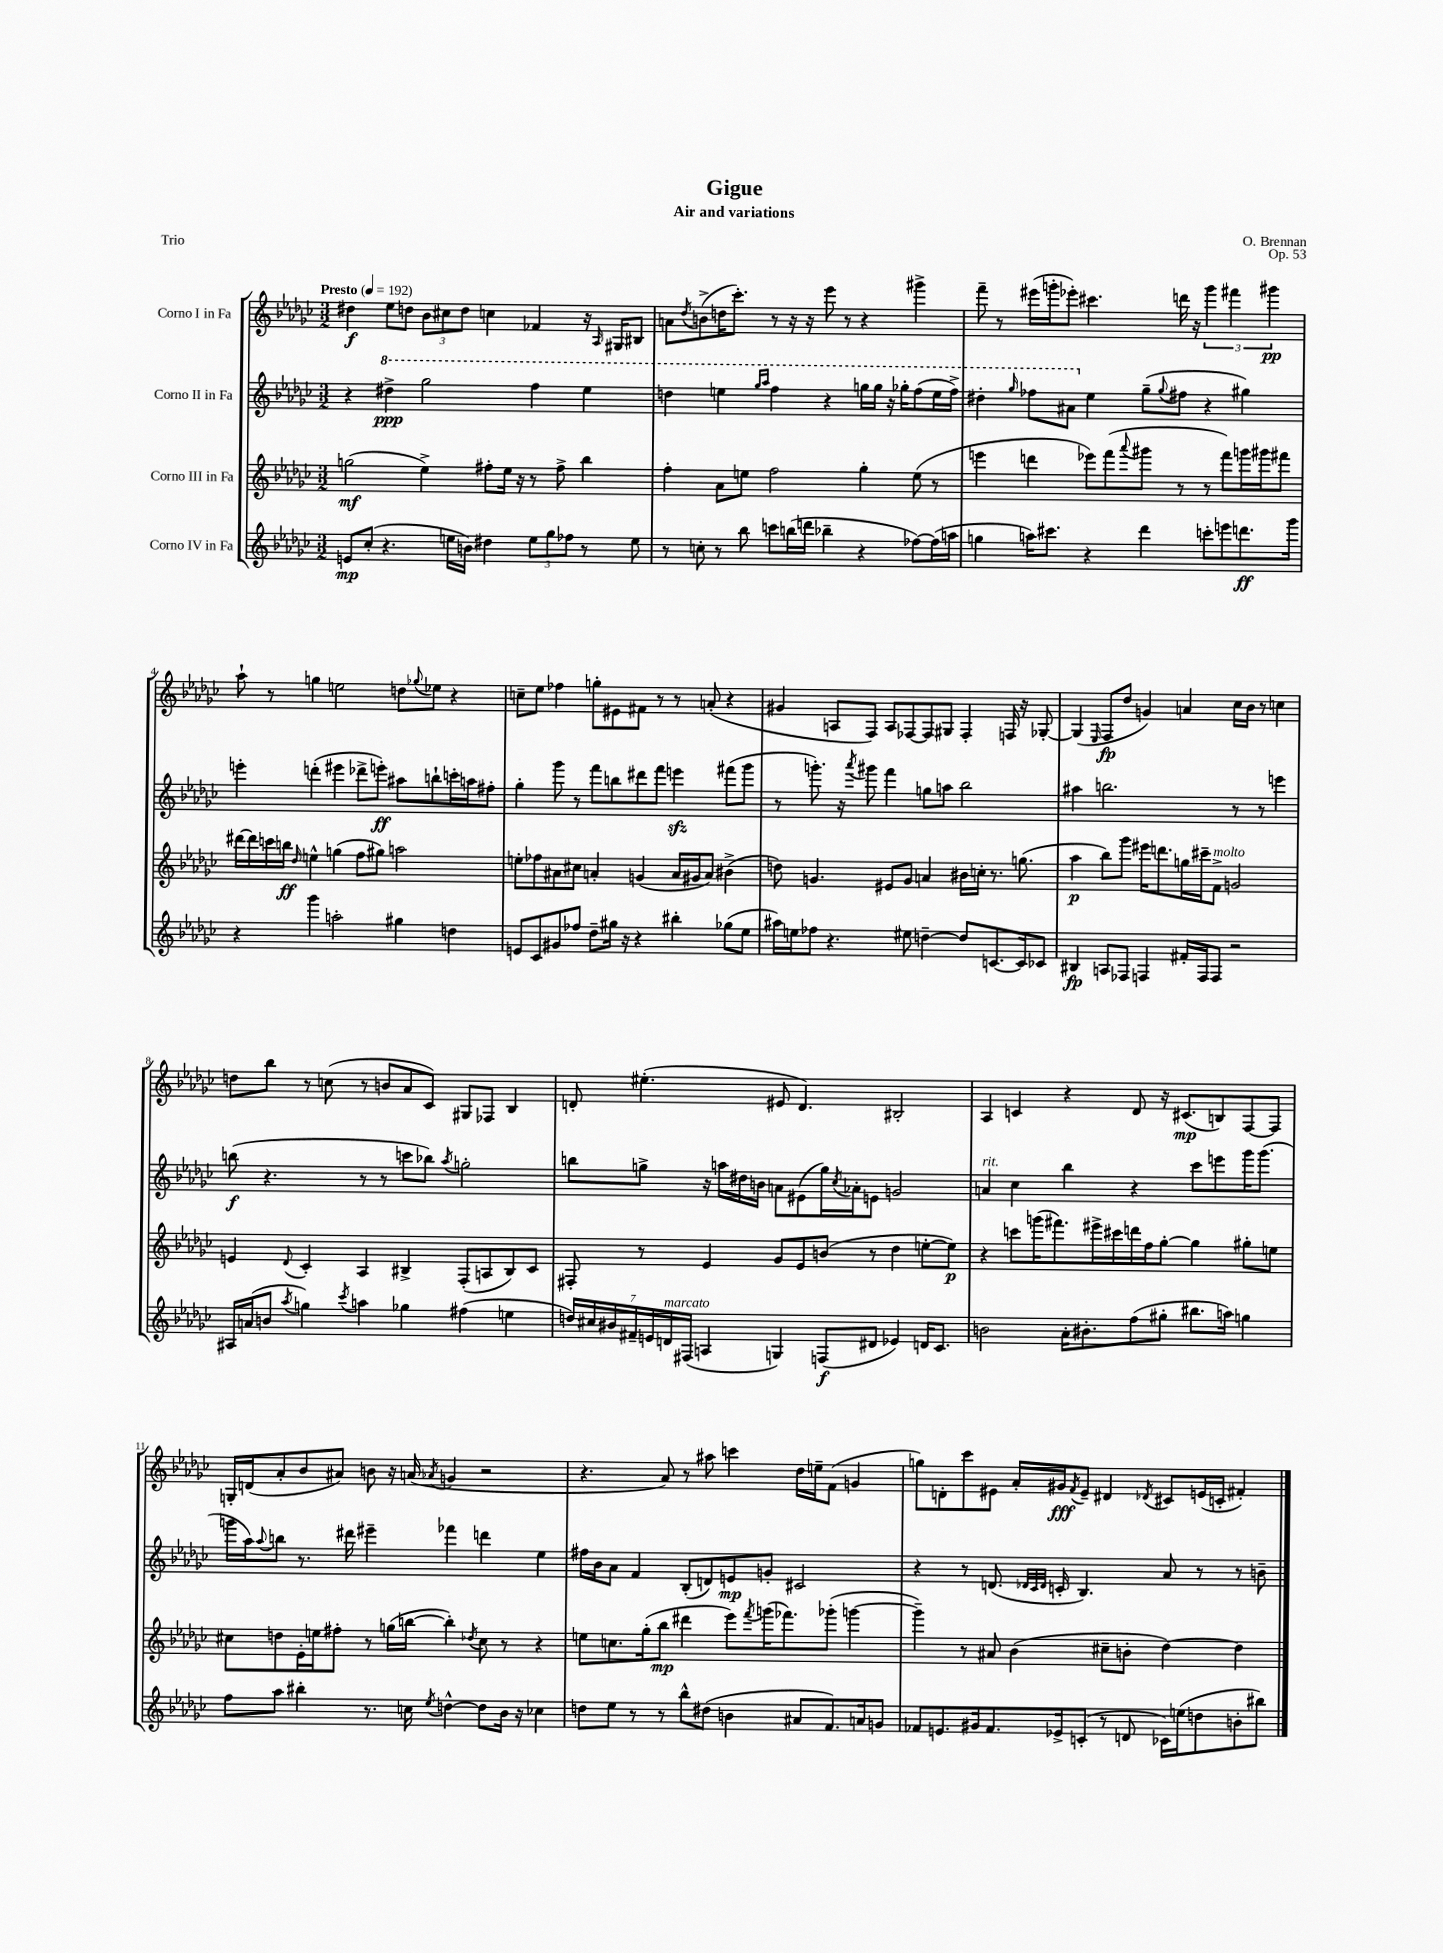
\header { title = "Gigue" composer = "O. Brennan" subtitle = "Air and variations" opus = "Op. 53" piece = "Trio" }
<<
\new StaffGroup <<
\new Staff = "s0" \with { instrumentName = "Corno I in Fa" } {
    \clef treble \key ges \major \numericTimeSignature \time 3/2 \tempo "Presto" 4 = 192
    dis''4\f ees''8 d''8 \tuplet 3/2 { bes'8 cis''8 d''8 } c''4 fes'4 r16 \grace { aes16 } gis16 bis8 |
    a'8 \acciaccatura { des''8 } b'8->( d''16 ces'''8.-.) r8 r16 r16 ees'''8 r8 r4 gis'''4-> |
    f'''8-- r8 eis'''16( g'''16-. ees'''8-.) cis'''4. d'''16 r16 \tuplet 3/2 { g'''4 fis'''4 gis'''4\pp } |
    aes''8-! r8 g''4 e''2 d''8 \appoggiatura { ges''8 } ees''8 r4 |
    c''8-- ees''8 fes''4 g''8-. eis'8 fis'8 r8 r8 a'8-.( r4 |
    gis'4 a8 f8) a8 fes8~ fes8 gis8 fes4-. f16 r16 ges8~-. |
    ges4( \grace { ees16 } f8\fp des''8 g'4) a'4 ces''16 bes'16 r8 c''4 |
    d''8 bes''8 r8 c''8( r8 b'8 aes'8 ces'8) gis8 fes8 bes4 |
    d'8-. eis''4.-.( eis'8 d'4.) bis2-. |
    aes4 c'4 r4 des'8 r16 cis'8.\mp( b8) f8~ f8 |
    g16-. d'16( aes'8-. bes'8 ais'8) b'8 r16 a'16( \acciaccatura { aes'8 } g'4 r2 |
    r4. aes'8) r8 ais''8 c'''4 des''16 e''16-- f'8( g'4 |
    g''8) d'8-. ces'''8 eis'8 aes'16-. gis'16\fff \acciaccatura { f'8 } eis'8-- dis'4 \acciaccatura { des'8 } cis'8 e'16( c'16-. fis'4-.) \bar "|." |
}
\new Staff = "s1" \with { instrumentName = "Corno II in Fa" } {
    \clef treble \key ges \major \numericTimeSignature \time 3/2
    r4 \ottava #1 dis'''4->\ppp ges'''2 f'''4 ees'''4 |
    d'''4 e'''4 \grace { ges'''16 aes'''16 } f'''4 r4 g'''16 g'''16 r16 ges'''16-. f'''8( e'''16 f'''16->) |
    dis'''4-. \grace { ges'''16 } fes'''8 ais''8 \ottava #0 ees''4 ges''8--( \appoggiatura { ges''8 } fis''8 r4 gis''4) |
    e'''4-. d'''4-.( eis'''4 des'''8-> e'''8-.\ff) ais''8 b''8-! c'''16-. a''16 fis''8-. |
    ges''4-. ges'''8 r8 f'''8 b''8 dis'''8 f'''8 e'''4\sfz fis'''8( ges'''8 |
    r8 g'''8.-.) r16 \acciaccatura { aes'''8 } gis'''8 f'''4 g''8 a''8 bes''2 |
    ais''4 b''2. r8 r8 e'''4 |
    b''8\f( r4. r8 r8 c'''8 bes''8) \acciaccatura { aes''8 } g''2-. |
    b''8 g''8-> r16 a''16 dis''16 b'16 a'8 eis'8( g''16) \acciaccatura { ces''8 } aes'16-. e'8 g'2 |
    a'4^\markup { \italic "rit." } ces''4 bes''4 r4 ces'''8 e'''8 ges'''16 ges'''8.( |
    g'''16 aes''16) \appoggiatura { aes''8 } b''8 r8. dis'''16 eis'''4-- fes'''4 d'''4 ees''4 |
    fis''16 bes'16 aes'8 f'4 bes8-.( d'8) e'8\mp g'8-. cis'2 |
    r4 r8 d'8.( \grace { des'32 ces'32 des'32 } c'16-. bes4.) aes'8 r8 r8 b'8-- \bar "|." |
}
\new Staff = "s2" \with { instrumentName = "Corno III in Fa" } {
    \clef treble \key ges \major \numericTimeSignature \time 3/2
    g''2\mf( ees''4->) fis''8-. ees''16 r16 r8 fis''8-> bes''4 |
    f''4-. aes'8 e''8 f''2 ges''4-. e''8( r8 |
    e'''4 d'''4 ees'''8) f'''8( \appoggiatura { aes'''8 } gis'''8 r8 r8 f'''8) g'''16 gis'''16 fis'''8 |
    dis'''16~ dis'''16 c'''16 b''16\ff \grace { des''16 } e''4-^ g''4( f''8 gis''8) a''2 |
    e''8-. fes''8 ais'8 cis''8 a'4-. g'4( a'16 gis'16 a'8) bis'4->( |
    d''8) g'4. eis'8 g'8 a'4 bis'16 c''16-. r8. g''8.( |
    aes''4\p bes''8) ges'''8 eis'''16 d'''8. g''16 cis'''16-- f'8->^\markup { \italic "molto" } g'2 |
    e'4 \appoggiatura { des'8 } ces'4-. aes4 bis4-> f8-.( a8 bis8) ces'8 |
    fis8-. r8 ees'4 ges'8 ees'8 b'8( r8 des''4 e''8~-. e''8\p) |
    r4 c'''8 g'''16( fis'''8.) eis'''16-> cis'''16 d'''16 f''16 ges''8~-. ges''4 gis''8-. e''8 |
    cis''8 d''8 ees'16-. e''16 fis''8-. r8 g''16( b''16~ b''4-.) \acciaccatura { des''8 } cis''8 r8 r4 |
    e''8 c''8. ges''16-.( bes''8\mp dis'''4 ees'''8) \acciaccatura { f'''8 } g'''16( fes'''8.) ges'''8-.( g'''4~ |
    g'''4--) r8 ais'8 bes'4( cis''8-- b'8-. des''4~) des''4 \bar "|." |
}
\new Staff = "s3" \with { instrumentName = "Corno IV in Fa" } {
    \clef treble \key ges \major \numericTimeSignature \time 3/2
    e'8\mp ces''8-.( r4. e''16 b'16) dis''4 \tuplet 3/2 { e''8 ges''8 fes''8 } r8 e''8 |
    r8 c''8-. r8 bes''8 c'''8 b''16( d'''16 bes''4-- r4 fes''8~) fes''16( a''16 |
    g''4 a''16) cis'''8. r4 des'''4 c'''8-. e'''8 d'''8.\ff ges'''16 |
    r4 ges'''4 a''2-. gis''4 d''4 |
    e'8 ces'8 gis'8 fes''8 des''8-- gis''16 r16 r4 bis''4-. ges''8( ees''8 |
    ais''16) e''16 fes''8 r4. eis''8 d''4~-- d''8 c'8.~ c'16 ces'8 |
    bis4\fp a8 fes8 f4 fis'16-. f16 f8 r2 |
    ais16 a'16( b'8 \acciaccatura { aes''8 } g''4) \acciaccatura { ces'''8 } a''4 ges''4 fis''4( e''4 |
    \tuplet 7/4 { d''16) cis''16 bis'16 fis'16-- e'16 d'16^\markup { \italic "marcato" } fis16( } a4 g4) f8\f( dis'8 ees'4) d'16 ces'8. |
    b'2 aes'16-. bis'8.-. f''8( gis''8-. bis''8. a''16) g''4 |
    f''8 aes''8 bis''4-. r8. c''16 \acciaccatura { ees''8 } d''4~-^ d''8 bes'16 r16 ces''4 |
    d''8 ees''8 r8 r8 bes''8-^ dis''8( b'4 ais'8 f'8.) a'16 g'8 |
    fes'8 e'8. gis'16 fes'8. ees'16-> c'8-.( r8 d'8 ces'16) e''16( d''8 b'8-. bis''8) \bar "|." |
}
>>
>>
